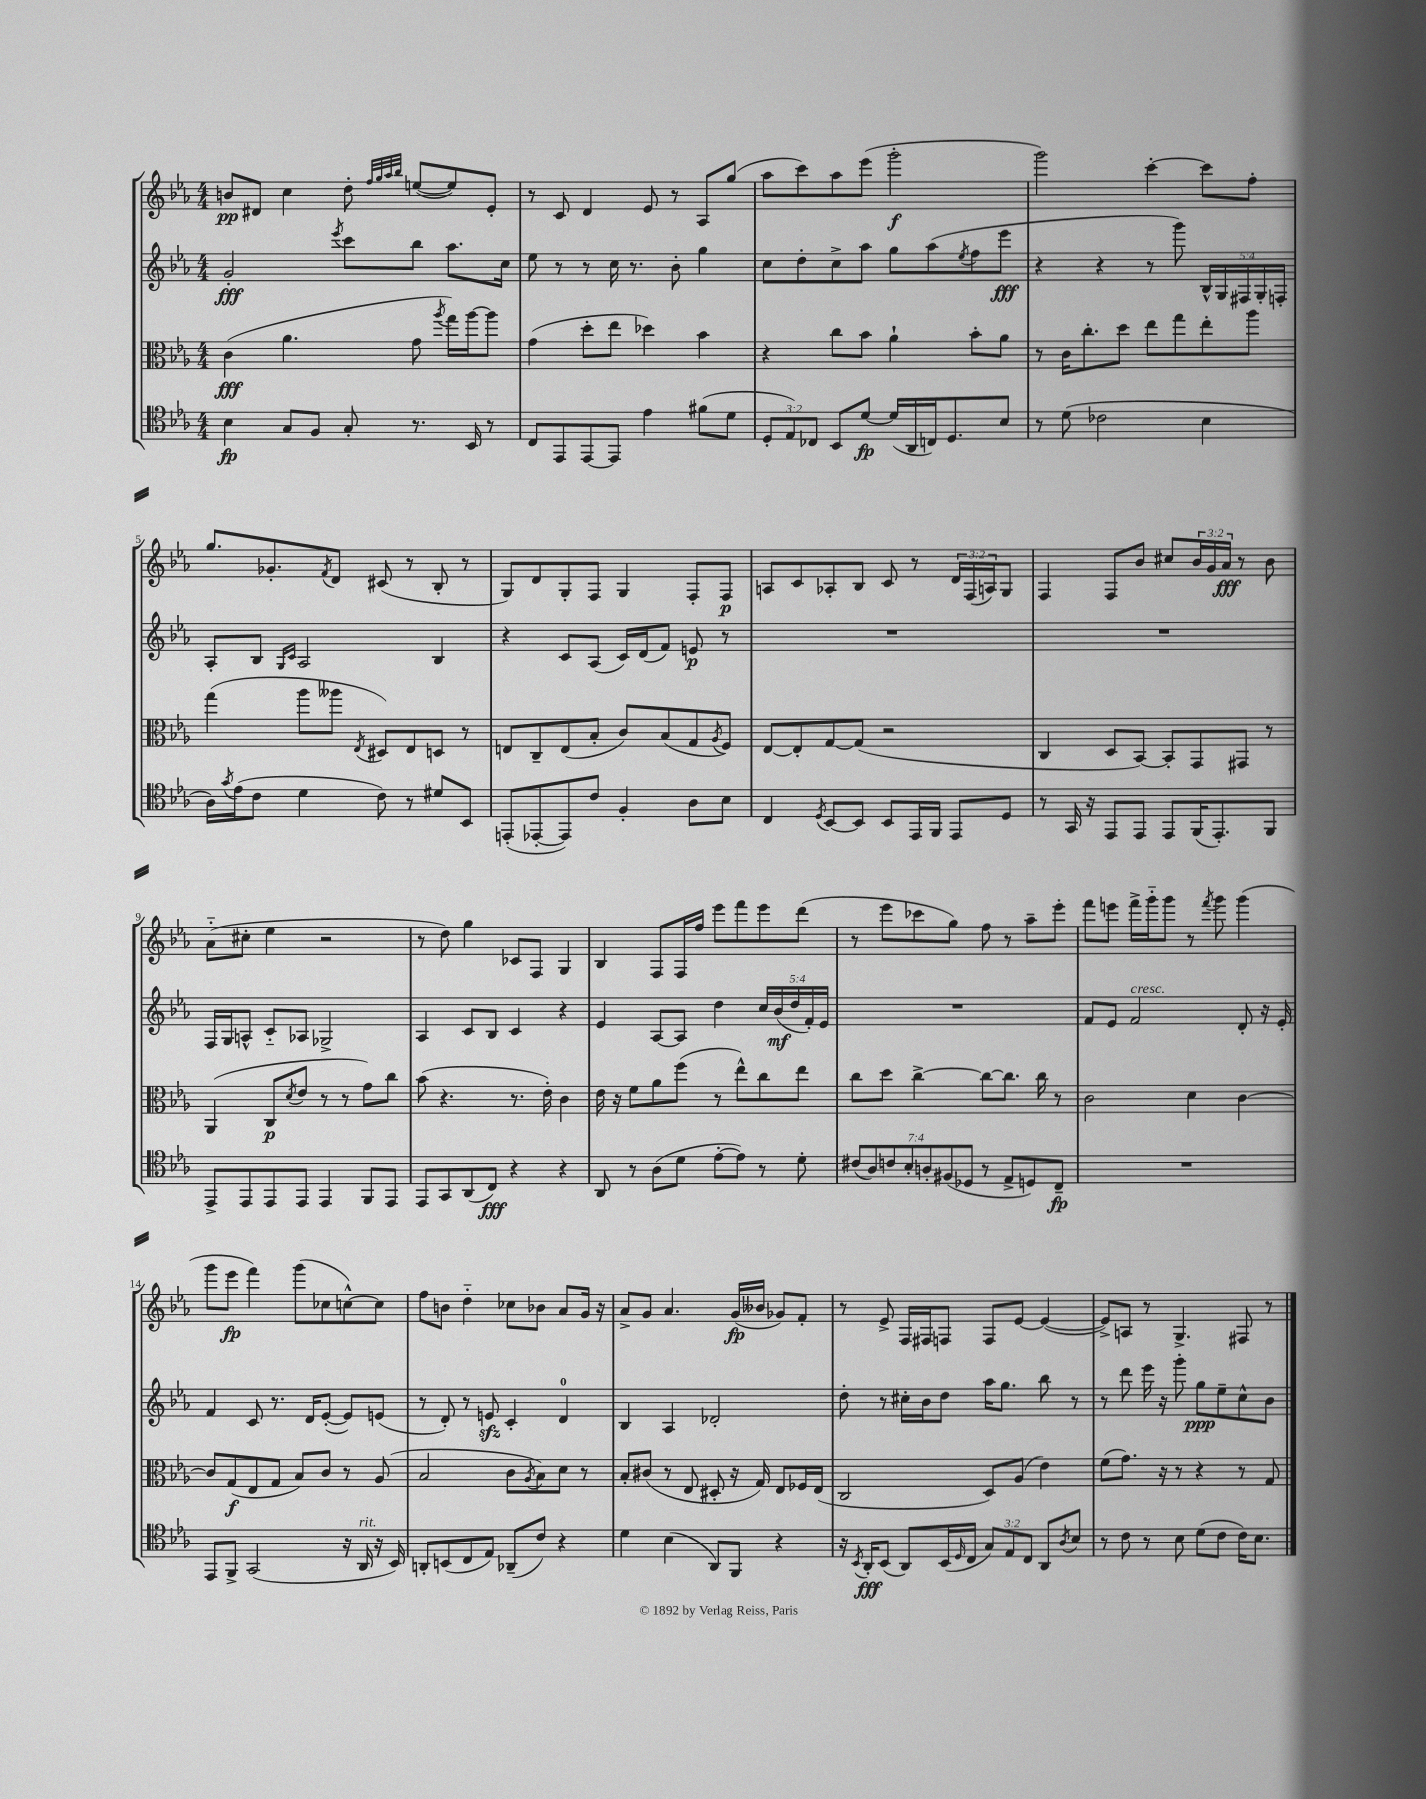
<<
\new StaffGroup <<
\new Staff = "s0" {
    \clef treble \key ees \major \numericTimeSignature \time 4/4 \override Staff.TupletNumber.text = #tuplet-number::calc-fraction-text
    b'8\pp dis'8 c''4 d''8-. \grace { f''32 g''32 aes''32 bes''32 } e''8~( e''8) ees'8-. |
    r8 c'8 d'4 ees'8 r8 aes8 g''8( |
    aes''8 c'''8) aes''8 ees'''8( g'''2-.\f |
    g'''2) c'''4~-. c'''8 f''8-. |
    g''8. ges'8.-. \acciaccatura { f'8 } d'8 cis'8( r8 bes8-. r8 |
    g8) d'8 g8-. f8 g4 f8-. f8\p |
    a8 c'8 aes8-. bes8 c'8 r8 \tuplet 3/2 { d'16 f16( a16) } g8 |
    f4 f8 bes'8 cis''8 \tuplet 3/2 { bes'16 g'16 aes'16\fff } r8 bes'8 |
    aes'8-_( cis''8-. ees''4 r2 |
    r8 d''8) g''4 ces'8 f8 g4 |
    bes4 f8 f16 f''16 ees'''8 f'''8 ees'''8 d'''8( |
    r8 ees'''8 ces'''8 g''8) f''8 r8 aes''8-- ees'''8-. |
    f'''8 e'''8 f'''16-> g'''16-_ g'''8 r8 \acciaccatura { f'''8 } g'''8 g'''4( |
    g'''8 ees'''8\fp f'''4) g'''8( ces''8 c''8~-^) c''8 |
    f''8 b'8 d''4-_ ces''8 bes'8 aes'8 g'16 r16 |
    aes'8-> g'8 aes'4. g'16\fp( beses'16 ges'8) f'8-. |
    r8 ees'8-> f16 fis16 f8 f8 ees'8~ ees'4~( |
    ees'8->) a8 r8 g4.-> fis8 r8 \bar "|." |
}
\new Staff = "s1" {
    \clef treble \key ees \major \numericTimeSignature \time 4/4 \override Staff.TupletNumber.text = #tuplet-number::calc-fraction-text
    g'2-.\fff \acciaccatura { ees'''8 } c'''8 bes''8 aes''8. c''16 |
    ees''8 r8 r8 c''16 r8. bes'8-. g''4 |
    c''8 d''8-. c''8-> aes''8 g''8 aes''8( \acciaccatura { ees''8 } f''8 ees'''8\fff |
    r4 r4 r8 g'''8) \tuplet 5/4 { bes16-^ g16 fis16 g16-. f16-. } |
    aes8-. bes8 \grace { g16 c'16 } aes2 bes4 |
    r4 c'8 aes8( c'16) d'16( f'8) e'8\p r8 |
    R1 |
    R1 |
    f16 g16 a8-^ c'8-_ aes8 ges2-> |
    aes4 c'8 bes8 c'4 r4 |
    ees'4 aes8~ aes8 d''4 \tuplet 5/4 { c''16 bes'16\mf( d''16 f'16-.) ees'16 } |
    R1 |
    f'8 ees'8 f'2^\markup { \italic "cresc." } d'8-. r16 ees'16-. |
    f'4 c'8 r8. d'16 ees'8~-.( ees'8) e'8( |
    r8 d'8-.) r8 e'8\sfz c'4-. d'4-0 |
    bes4 aes4 des'2-. |
    d''8-. r8 cis''16-. bes'16 d''8 aes''16 g''8. bes''8 r8 |
    r8 d'''8 ees'''16 r16 g'''8-. g''8\ppp ees''8-- c''8-^ bes'8 \bar "|." |
}
\new Staff = "s2" {
    \clef alto \key ees \major \numericTimeSignature \time 4/4
    c'4\fff( aes'4. g'8 \acciaccatura { aes''8 } g''16) aes''16~ aes''8 |
    g'4( d''8-. ees''8 des''4) bes'4 |
    r4 c''8 bes'8 aes'4-! bes'8-. aes'8 |
    r8 c'16 c''8.-. d''8 ees''8 g''8 ees''8-. aes''8 |
    g''4( aes''8 aeses''8 \acciaccatura { ees8 } dis8) ees8 d8 r8 |
    e8 c8-- e8( bes8-. c'8) bes8( g8 \acciaccatura { aes8 } f8) |
    ees8~ ees8-. g8~ g8( r2 |
    c4 d8 bes,8~) bes,8-. g,8 gis,8 r8 |
    aes,4( c8\p \acciaccatura { d'8 } ees'8 r8 r8 g'8) c''8 |
    bes'8( r4. r8. ees'16-.) c'4 |
    ees'16 r16 f'8 aes'8 f''8( r8 ees''8-^) c''8 ees''8 |
    c''8 d''8 c''4~-> c''8~ c''8. c''16 r8 |
    c'2 d'4 c'4~ |
    c'8 g8\f( ees8 g8 bes8) c'8 r8 aes8( |
    bes2 c'8 \acciaccatura { aes8 } bes8) d'8 r8 |
    bes8-. cis'8( r8 ees8 dis8-. r16 g16) ees8 fes16 ees16( |
    c2 d8) aes8( ees'4) |
    f'8( g'8.) r16 r8 r4 r8 g8 \bar "|." |
}
\new Staff = "s3" {
    \clef tenor \key ees \major \numericTimeSignature \time 4/4 \override Staff.TupletNumber.text = #tuplet-number::calc-fraction-text
    bes4\fp g8 f8 g8-. r8. bes,16 r8 |
    c8 ees,8 ees,8~ ees,8 ees'4 fis'8( d'8 |
    \tuplet 3/2 { d8-. ees8) ces8 } bes,8 d'8~\fp d'16( aes,16 c16) d8. bes8 |
    r8 d'8( ces'2 bes4 |
    aes16) \acciaccatura { g'8 } ees'16( c'8 d'4 c'8) r8 dis'8 bes,8 |
    e,8-.( ees,8~-. ees,8) c'8 f4-. aes8 bes8 |
    c4 \acciaccatura { d8 } bes,8~ bes,8 bes,8 ees,16 f,16 ees,8 d8 |
    r8 g,16 r16 ees,8 ees,8 ees,8 f,16( ees,8.-.) f,8 |
    ees,8-> ees,8 ees,8 ees,8 ees,4 f,8 ees,8 |
    ees,8 g,8 aes,8( c8\fff) r4 r4 |
    aes,8 r8 aes8( d'8 ees'8~-. ees'8) r8 d'8-. |
    \tuplet 7/4 { cis'8( aes8) c'8 bes8-. a8-. fis8( des8 } r8 ees8-> d8) c8--\fp |
    R1 |
    ees,8 f,8-> g,2( r16 aes,16^\markup { \italic "rit." } r16 bes,16) |
    a,8-. b,8( c8 ees8) aes,8--( c'8) r4 |
    d'4 bes4( aes,8) f,8 r4 |
    r16 \acciaccatura { bes,8 } aes,16-.\fff bes,8( aes,8) bes,16( \grace { d16 } c16 \tuplet 3/2 { g8) ees8 c8 } aes,8 \acciaccatura { aes8 } bes8 |
    r8 c'8 r8 bes8 d'8( c'8 c'16) bes8. \bar "|." |
}
>>
>>
